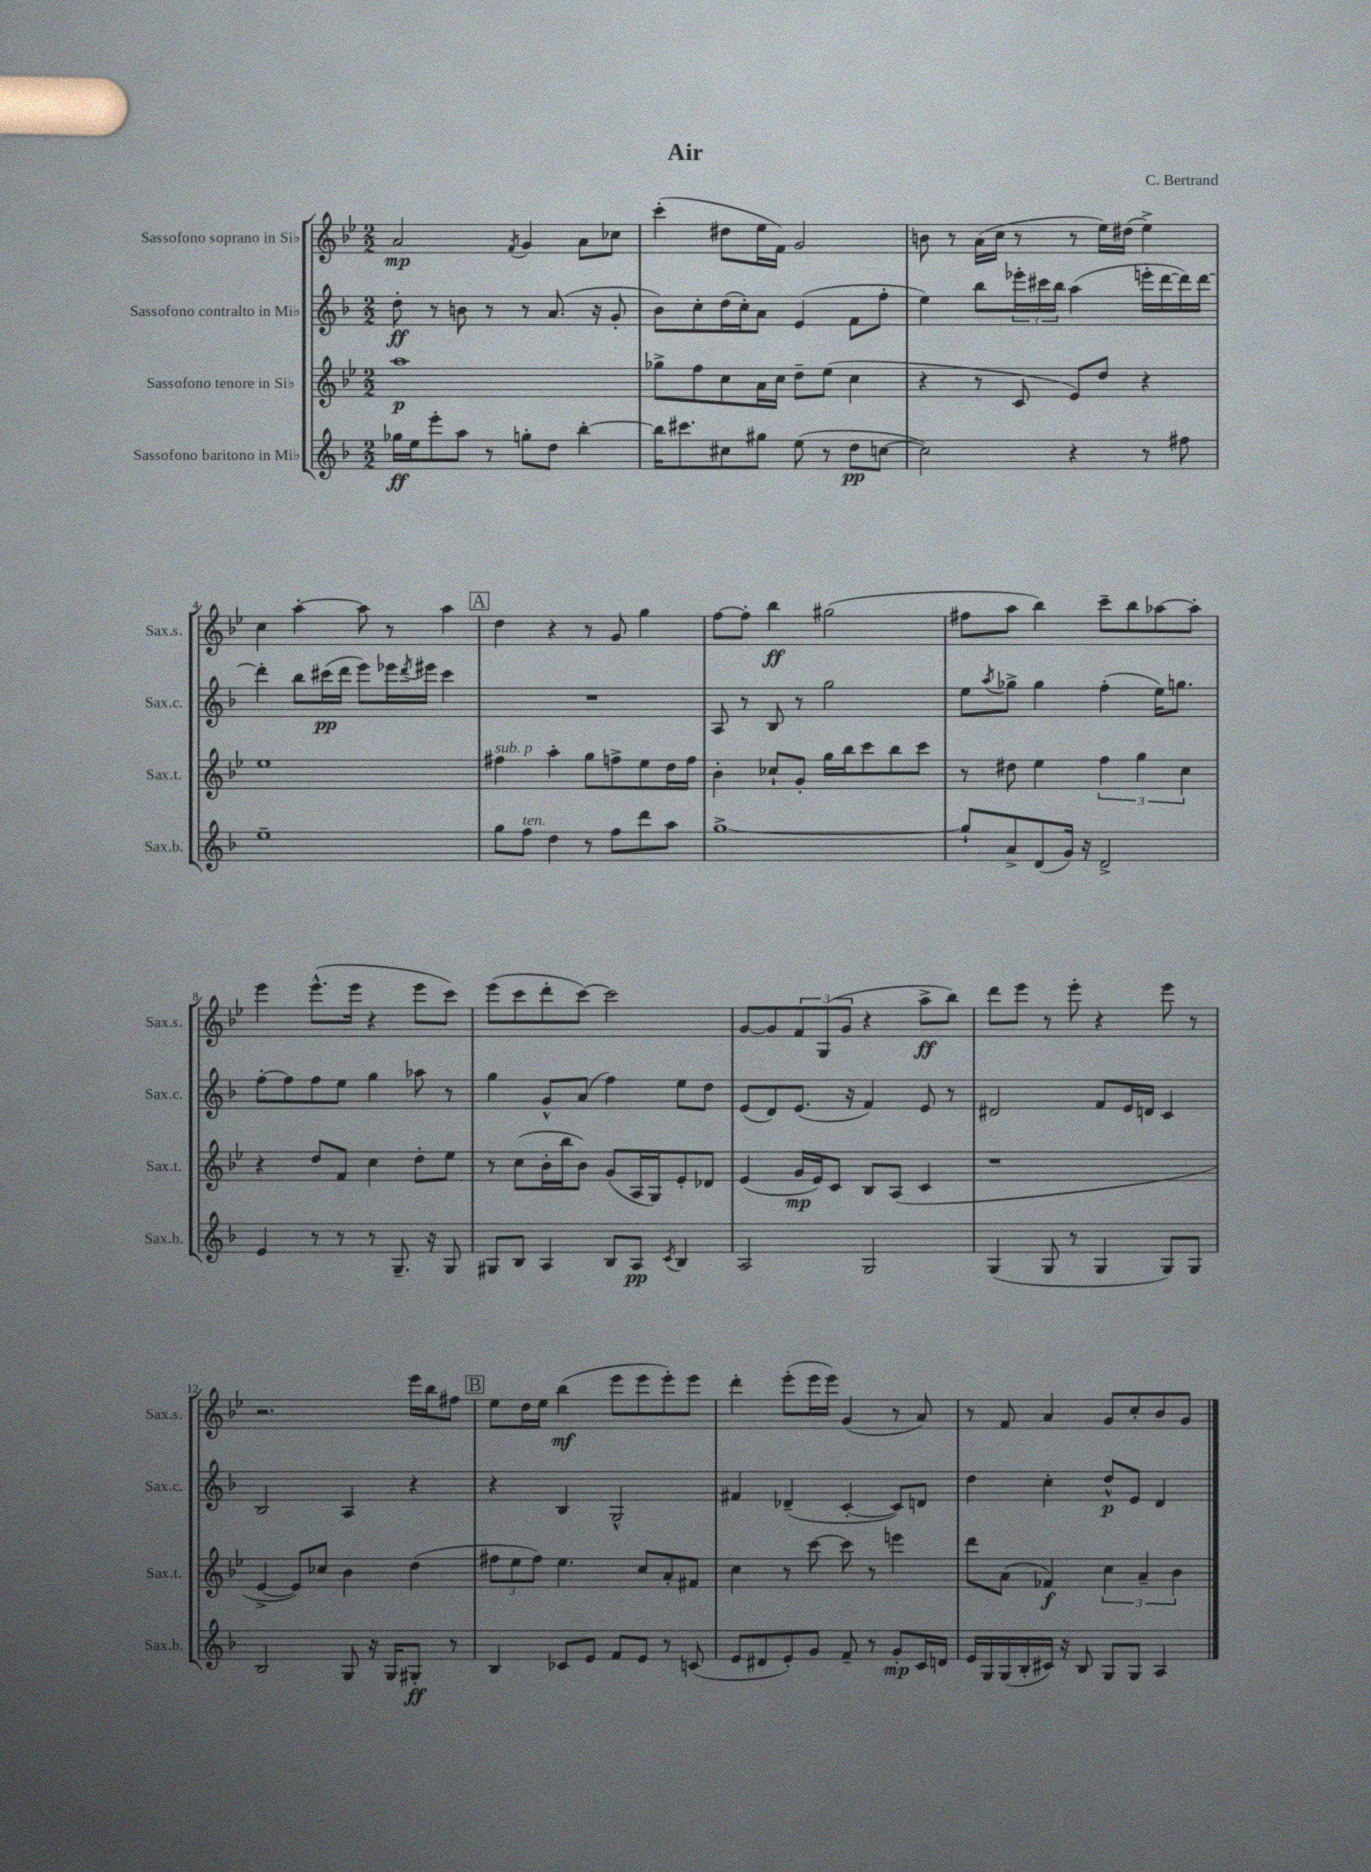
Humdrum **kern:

**kern	**dynam	**kern	**dynam	**kern	**dynam	**kern	**dynam
*part4	*part4	*part3	*part3	*part2	*part2	*part1	*part1
*staff4	*staff4	*staff3	*staff3	*staff2	*staff2	*staff1	*staff1
*I"Sassofono baritono in Mi♭	*	*I"Sassofono tenore in Si♭	*	*I"Sassofono contralto in Mi♭	*	*I"Sassofono soprano in Si♭	*
*I'Sax.b.	*	*I'Sax.t.	*	*I'Sax.c.	*	*I'Sax.s.	*
*clefG2	*	*clefG2	*	*clefG2	*	*clefG2	*
*k[b-]	*	*k[b-e-]	*	*k[b-]	*	*k[b-e-]	*
*M2/2	*	*M2/2	*	*M2/2	*	*M2/2	*
=1	=1	=1	=1	=1	=1	=1	=1
16gg-X\LL	ff	1aa	p	8dd'\	ff	2a/	mp
16ee\J	.	.	.	.	.	.	.
8eee'\	.	.	.	8r	.	.	.
8aa\J	.	.	.	8bn\	.	.	.
8r	.	.	.	8r	.	.	.
.	.	.	.	.	.	8qf/	.
8ggn'\L	.	.	.	8r	.	4g/	.
8dd\J	.	.	.	(8.a/	.	.	.
[4bb-'\	.	.	.	.	.	8a\L	.
.	.	.	.	16r	.	.	.
.	.	.	.	8g'/	.	8cc-X\J	.
=2	=2	=2	=2	=2	=2	=2	=2
16bb-\KL]	.	8gg-X^\L	.	8b-\L)	.	(4ccc'\	.
8.ccc#X\	.	.	.	.	.	.	.
.	.	8ff\	.	8cc'\	.	.	.
8cc#X\	.	8cc\	.	(16dd\L	.	8dd#X\L	.
.	.	.	.	16cc'\J)	.	.	.
8gg#X\J	.	16a\L	.	8a\J	.	16ee-\L	.
.	.	16cc\JJ	.	.	.	16f\JJ)	.
(8ee\	.	8dd~\L	.	(4e/	.	2g/	.
8r	.	(8ee-\J	.	.	.	.	.
8dd\L	pp	4cc\	.	8f\L	.	.	.
[8ccn\J	.	.	.	8ff'\J	.	.	.
=3	=3	=3	=3	=3	=3	=3	=3
2cc\])	.	4r	.	4ee\)	.	8bn\	.
.	.	.	.	.	.	8r	.
.	.	8r	.	8bb-\L	.	(16a\LL	.
.	.	.	.	.	.	16cc\JJ	.
.	.	8c/	.	24eee-X'\L	.	8r	.
.	.	.	.	24ccc#X\	.	.	.
.	.	.	.	24bb-\JJ	.	.	.
4r	.	8e-/L)	.	(4aa\	.	8r	.
.	.	8dd/J	.	.	.	16ee-\LL)	.
.	.	.	.	.	.	(16dd#X\JJ	.
8r	.	4r	.	16eeen'\LL	.	4ee-^\)	.
.	.	.	.	[16ddd\	.	.	.
8ff#X\	.	.	.	16ddd\])	.	.	.
.	.	.	.	[16ddd\JJ	.	.	.
!!LO:LB:g=z
=4	=4	=4	=4	=4	=4	=4	=4
1ee~	.	1ee-	.	4ddd'\]	.	4cc\	.
.	.	.	.	8bb-\L	.	[4aa'\	.
.	.	.	.	(16ccc#X\L	pp	.	.
.	.	.	.	16ddd\JJ	.	.	.
.	.	.	.	8eee\L)	.	8aa\]	.
.	.	.	.	16eee-X\L	.	8r	.
.	.	.	.	8qddd/	.	.	.
.	.	.	.	16eee#X\JJ	.	.	.
.	.	.	.	4ccc#\	.	4aa\	.
!!LO:REH:place=s1:t=A
=5	=5	=5	=5	=5	=5	=5	=5
!	!	!LO:TX:a:i:t=sub. p	!	!	!	!	!
8gg\L	.	4ff#X\	.	1r	.	4dd\	.
!LO:TX:a:i:t=ten.	!	!	!	!	!	!	!
8ff\J	.	.	.	.	.	.	.
4dd\	.	4aa'\	.	.	.	4r	.
8r	.	8gg\L	.	.	.	8r	.
8ff\L	.	8ffn^\	.	.	.	8g/	.
8ddd\	.	8ee-\	.	.	.	4gg\	.
8aa\J	.	16dd\L	.	.	.	.	.
.	.	16ff\JJ	.	.	.	.	.
=6	=6	=6	=6	=6	=6	=6	=6
[1gg^	.	4b-'\	.	8A/	.	[8ff\L	.
.	.	.	.	8r	.	8ff'\J]	.
.	.	8cc-X`/L	.	8B-/	.	4bb-\	ff
.	.	8g'/J	.	8r	.	.	.
.	.	16gg\LL	.	2gg\	.	(2gg#X\	.
.	.	16bb-\J	.	.	.	.	.
.	.	8ccc\	.	.	.	.	.
.	.	8bb-\	.	.	.	.	.
.	.	8ccc\J	.	.	.	.	.
=7	=7	=7	=7	=7	=7	=7	=7
8gg`/L]	.	8r	.	8ee\L	.	8ff#X\L	.
.	.	.	.	8qaa/	.	.	.
8a^/	.	8dd#X\	.	8gg-X^\J	.	8aa\J	.
(8d/	.	4ee-\	.	4gg-\	.	4bb-\)	.
16g/Jk)	.	.	.	.	.	.	.
16r	.	.	.	.	.	.	.
2d^/	.	6ff\	.	(4ff'\	.	8ccc~\L	.
.	.	.	.	.	.	8bb-\	.
.	.	6gg\	.	.	.	.	.
.	.	.	.	16ee\KL)	.	[8aa-X\	.
.	.	.	.	8.ggn\J	.	.	.
.	.	6cc\	.	.	.	.	.
.	.	.	.	.	.	8aa-'\J]	.
!!LO:LB:g=z
=8	=8	=8	=8	=8	=8	=8	=8
4e/	.	4r	.	[8ff'\L	.	4eee-\	.
.	.	.	.	8ff\]	.	.	.
8r	.	8dd/L	.	8ff\	.	(8.eee-^^\L	.
8r	.	8f/J	.	8ee\J	.	.	.
.	.	.	.	.	.	16eee-\Jk	.
8r	.	4cc\	.	4gg\	.	4r	.
8.G~/	.	.	.	.	.	.	.
.	.	8dd'\L	.	8aa-X\	.	8eee-\L	.
16r	.	.	.	.	.	.	.
8G/	.	8ee-\J	.	8r	.	8ccc\J)	.
=9	=9	=9	=9	=9	=9	=9	=9
8G#X/L	.	8r	.	4gg\	.	(8eee-\L	.
8B-/J	.	(8cc\L	.	.	.	8ccc\	.
4A/	.	16b-'\L	.	8g^^/L	.	8ddd'\	.
.	.	16bb-\J	.	.	.	.	.
.	.	8b-\J)	.	(8a/J	.	[8ccc\J)	.
8B-/L	.	(8g/L	.	4ff\)	.	2ccc\]	.
8A/J	pp	16A/L	.	.	.	.	.
.	.	16G/J)	.	.	.	.	.
8qc/	.	.	.	.	.	.	.
4B-/	.	8e-'/	.	8ee\L	.	.	.
.	.	8d-X/J	.	8dd\J	.	.	.
=10	=10	=10	=10	=10	=10	=10	=10
2A/	.	(4e-/	.	(8e/L	.	[8g/L	.
.	.	.	.	8d/)	.	8g/]	.
.	.	16g/LL	mp	(8.e/J	.	12f/	.
.	.	16e-/J)	.	.	.	.	.
.	.	.	.	.	.	(12G/	.
.	.	8c/J	.	.	.	.	.
.	.	.	.	.	.	12g/J	.
.	.	.	.	16r	.	.	.
2G/	.	8B-/L	.	4f/)	.	4r	.
.	.	(8A/J	.	.	.	.	.
.	.	4c/	.	8e/	.	8aa^\L	ff
.	.	.	.	8r	.	8bb-\J)	.
=11	=11	=11	=11	=11	=11	=11	=11
(4G/	.	1r	.	2d#X/	.	8ddd\L	.
.	.	.	.	.	.	8eee-\J	.
8G/	.	.	.	.	.	8r	.
8r	.	.	.	.	.	8eee-'\	.
4G/	.	.	.	8f/L	.	4r	.
.	.	.	.	16e/L	.	.	.
.	.	.	.	16dn/JJ	.	.	.
8G/L)	.	.	.	4c/	.	8eee-\	.
8G/J	.	.	.	.	.	8r	.
!!LO:LB:g=z
=12	=12	=12	=12	=12	=12	=12	=12
2B-/	.	[4e-^/	.	2B-/	.	2.r	.
.	.	8e-/L])	.	.	.	.	.
.	.	8cc-X/J	.	.	.	.	.
8G/	.	4b-\	.	4A/	.	.	.
16r	.	.	.	.	.	.	.
16G/KL	.	.	.	.	.	.	.
8G#X'/J	ff	(4dd\	.	4r	.	16eee-\LL	.
.	.	.	.	.	.	16bb-\J	.
8r	.	.	.	.	.	8ff#X\J	.
!!LO:REH:place=s1:t=B
=13	=13	=13	=13	=13	=13	=13	=13
4B-/	.	12ff#X\L	.	4r	.	8ee-\L	.
.	.	12ee-\	.	.	.	.	.
.	.	.	.	.	.	16dd\L	.
.	.	12ff#\J)	.	.	.	.	.
.	.	.	.	.	.	16ee-\JJ	.
8c-X/L	.	4.ee-\	.	4B-/	.	(4bb-\	mf
8e/J	.	.	.	.	.	.	.
8f/L	.	.	.	2G^^/	.	8eee-\L	.
8e/J	.	8cc/L	.	.	.	8eee-\	.
8r	.	8a'/	.	.	.	8eee-'\)	.
(8cn/	.	8f#X/J	.	.	.	8eee-\J	.
=14	=14	=14	=14	=14	=14	=14	=14
8e/L	.	4cc\	.	4f#X/	.	4ddd'\	.
8d#X/	.	.	.	.	.	.	.
8e'/)	.	8r	.	(4d-X~/	.	(8eee-'\L	.
8g/J	.	[8ccc\	.	.	.	16eee-\L	.
.	.	.	.	.	.	16eee-\JJ)	.
8f~/	.	8ccc\]	.	[4c'/	.	(4g/	.
8r	.	8r	.	.	.	.	.
8g'/L	mp	4eeen\	.	8c/L])	.	8r	.
16c/L	.	.	.	8dn/J	.	8a/)	.
16dn/JJ	.	.	.	.	.	.	.
=15	=15	=15	=15	=15	=15	=15	=15
16e/LL	.	8ddd\L	.	4dd\	.	8r	.
16G/	.	.	.	.	.	.	.
(16G/	.	(8a\J	.	.	.	8f/	.
16B-'/	.	.	.	.	.	.	.
16c#X/JJ)	.	4f-X/)	f	4cc'\	.	4a/	.
16r	.	.	.	.	.	.	.
8B-/	.	.	.	.	.	.	.
8G/L	.	6cc\	.	8dd^^/L	p	8g/L	.
8G/J	.	.	.	8e/J	.	8cc'/	.
.	.	6a~/	.	.	.	.	.
4A/	.	.	.	4d/	.	8b-/	.
.	.	6b-\	.	.	.	.	.
.	.	.	.	.	.	8g/J	.
==	==	==	==	==	==	==	==
*-	*-	*-	*-	*-	*-	*-	*-
